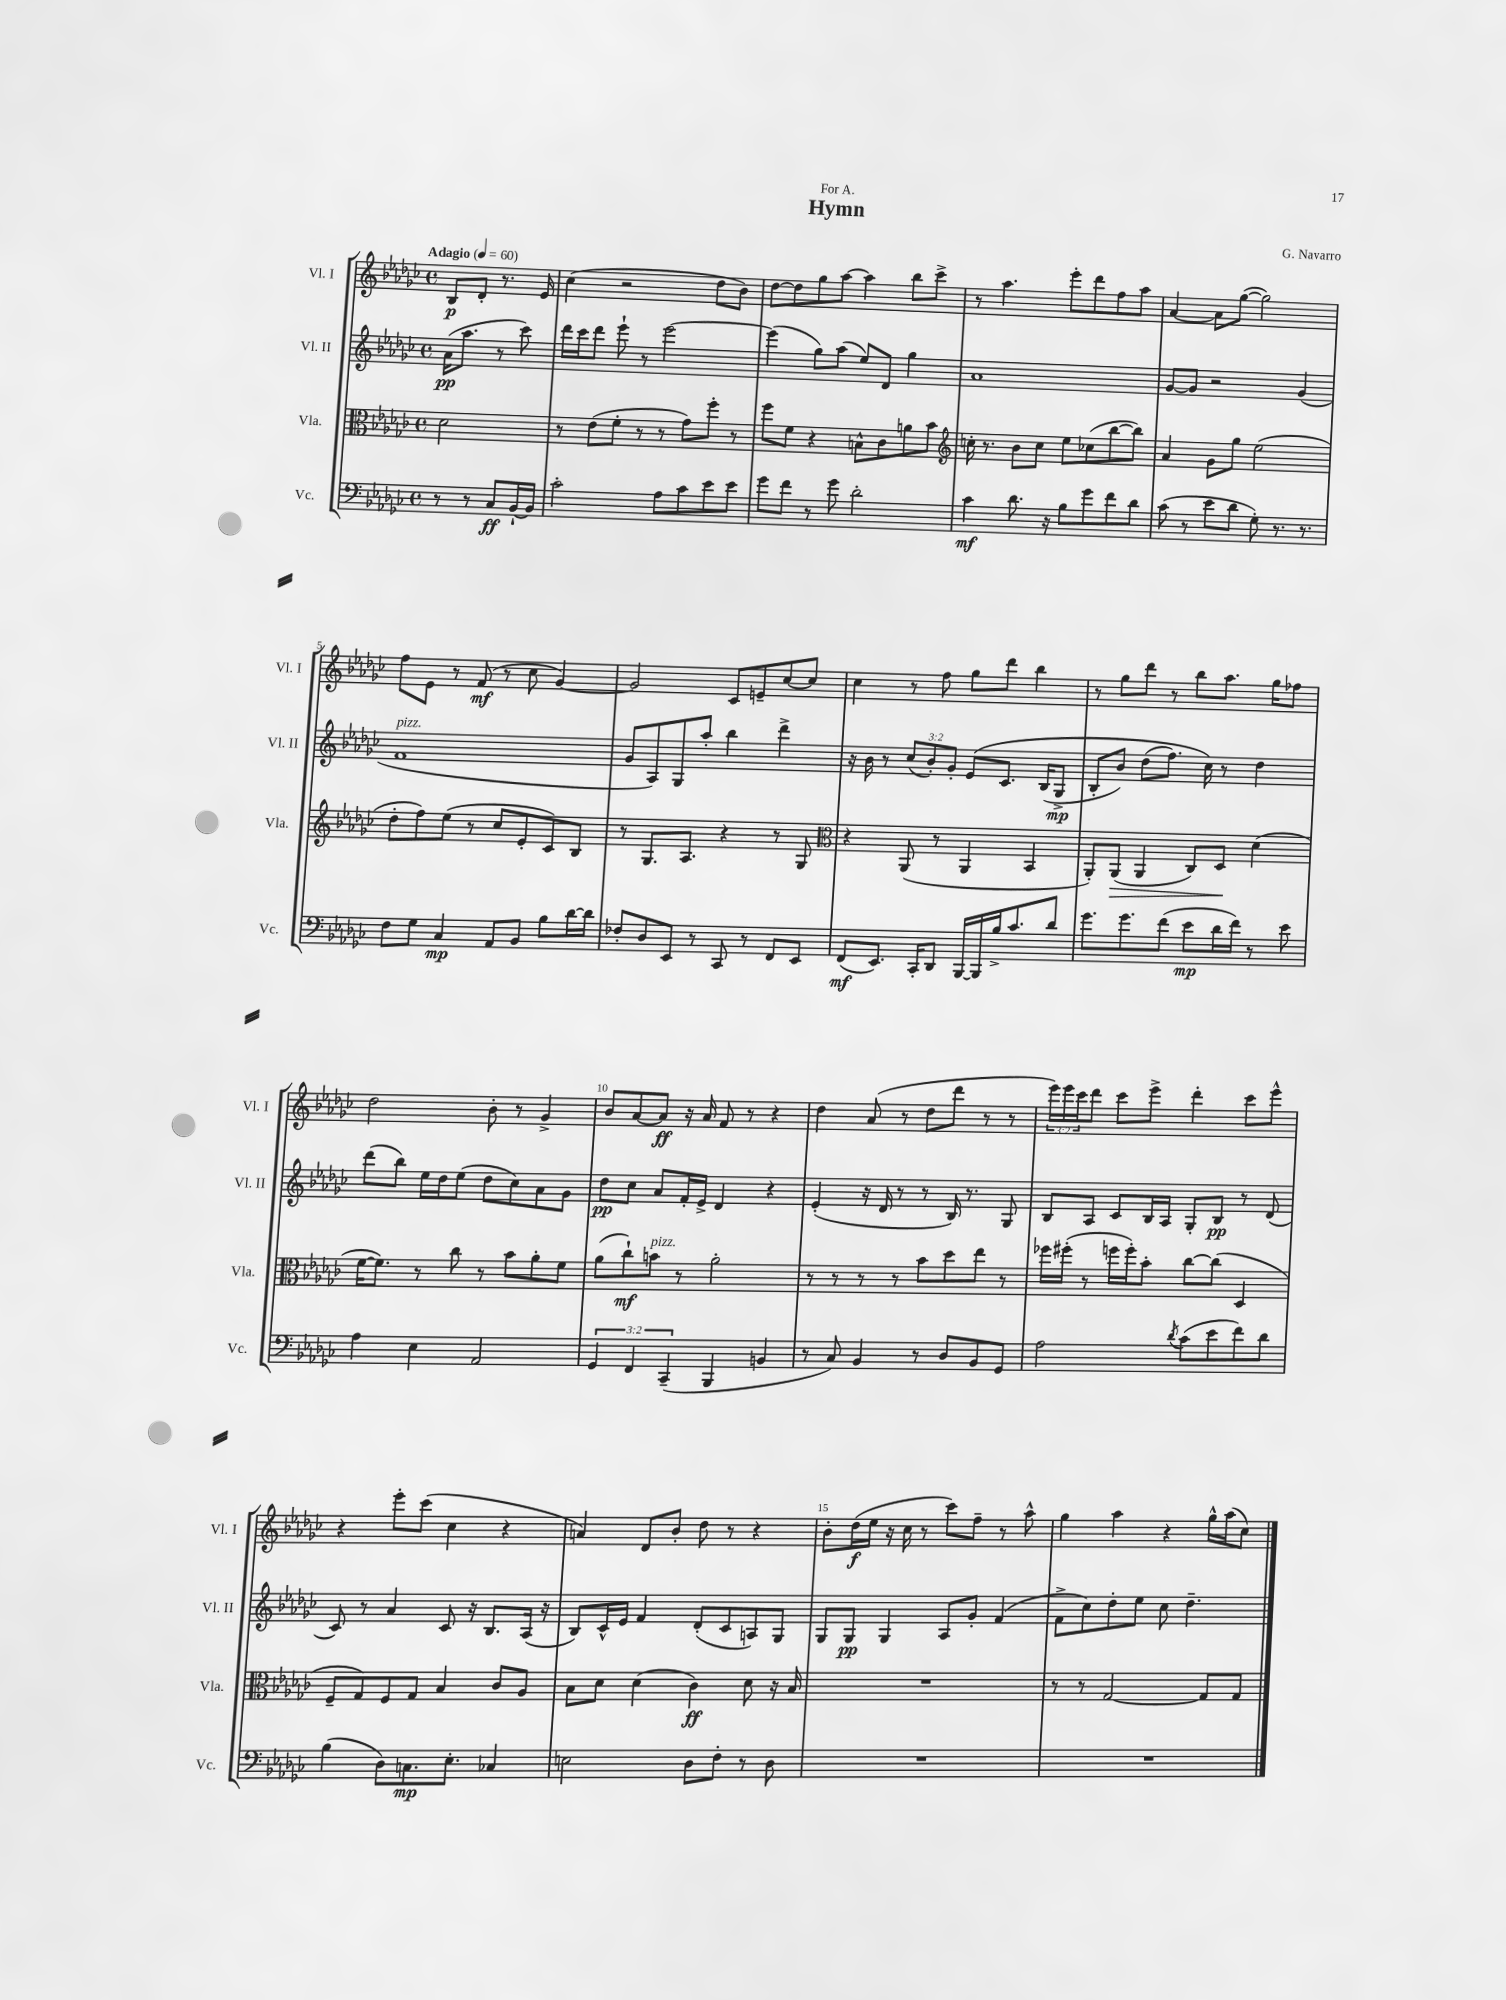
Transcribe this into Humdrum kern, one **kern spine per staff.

**kern	**kern	**kern	**kern
*staff4	*staff3	*staff2	*staff1
*clefF4	*clefC3	*clefG2	*clefG2
*k[b-e-a-d-g-c-]	*k[b-e-a-d-g-c-]	*k[b-e-a-d-g-c-]	*k[b-e-a-d-g-c-]
*M4/4	*M4/4	*M4/4	*M4/4
*met(c)	*met(c)	*met(c)	*met(c)
*MM60	*MM60	*MM60	*MM60
8r	2d-	(16a-	8B-
.	.	8.aa-	.
8r	.	.	8d-'
8C-	.	8r	8.r
[16BB-`	.	8ccc-)	.
16BB-]	.	.	16e-
=	=	=	=
2c-'	8r	16ddd-	(4cc-
.	.	16ccc-	.
.	(8e-	8ddd-	.
.	8f'	8eee-`	2r
.	8r	8r	.
8A-	8r	[2eee-	.
8c-	8g-)	.	.
8e-	8ff'	.	8dd-
8e-	8r	.	8b-)
=	=	=	=
8g-	8ff	(4eee-]	[8dd-
8f	8f	.	8dd-]
8r	4r	8gg-)	8gg-
8g-	.	(8aa-	[8aa-
2d-'	8B^^	8ee-)	4aa-]
.	8c-	8d-	.
.	8a	4gg-	8bb-
.	8b-	.	8ccc-^
=	=	=	=
*	*clefG2	*	*
4c-	16cc'	1a-	8r
.	8.r	.	.
.	.	.	4.aa-
8.d-	8b-	.	.
.	8cc	.	.
16r	.	.	.
8B-	8ee-	.	8eee-'
8g-	(8cc-	.	8ddd-
8f	[8bb-	.	8ff
8d-	8bb-])	.	8aa-
=	=	=	=
(8c-	4a-	[8g-	[4a-
8r	.	8g-]	.
8e-	8g-	2r	8a-]
8d-	8gg-	.	([8gg-
8G-')	(2ee-	.	2gg-])
8.r	.	.	.
.	.	(4g-	.
8.r	.	.	.
=	=	=	=
8F	8dd-'	1f	8ff
8G-	8ff)	.	8e-
4C-	(8ee-	.	8r
.	8r	.	(8f
8AA-	8cc-	.	8r
8BB-	8e-'	.	8cc-
8B-	8c-)	.	[4g-)
[16d-	8B-	.	.
16d-]	.	.	.
=	=	=	=
8F-'	8r	8g-	2g-]
8D-	8.G-	8A-)	.
8EE-	.	8G-	.
.	8.A-	.	.
8r	.	8aa-'	.
8CC-	4r	4bb-	8c-
8r	.	.	8e~
8FF	8r	4ddd-^	[8cc-
8EE-	8G-	.	8cc-]
=	=	=	=
*	*clefC3	*	*
(8FF	4r	16r	4cc-
.	.	16b-	.
8.EE-)	.	8r	.
.	(8AA-	(12cc-	8r
16CC-'	.	.	.
.	.	12b-')	.
8DD-	8r	.	8ff
.	.	12g-'	.
[16BBB-	4AA-	&(8e-	8gg-
16BBB-]	.	.	.
16B-^	.	8.c-	8ddd-
8.c-	.	.	.
.	4BB-	.	4bb-
.	.	(16B-	.
8d-	.	8G-^	.
=	=	=	=
8.g-	8AA-')	8B-'	8r
.	(8AA-	8b-)	8gg-
8.g-	.	.	.
.	4AA-	(8dd-	8ddd-
(8f	.	8.ff)	8r
8e-	8C-)	.	8bb-
.	.	16cc-&)	.
16d-	8D-	8r	8.aa-
16f)	.	.	.
8r	(4d-	4dd-	.
.	.	.	16gg-
8e-	.	.	8ff-
=	=	=	=
4A-	[16f	(8ddd-	2dd-
.	8.f])	.	.
.	.	8bb-)	.
4E-	8r	16ee-	.
.	.	16dd-	.
.	8cc-	(8ee-	.
2AA-	8r	8dd-	8b-'
.	8b-	8cc-)	8r
.	8a-'	8a-	4g-^
.	8f	8g-	.
=	=	=	=
6GG-	(8a-	8dd-	8b-
.	8cc-`)	8cc-	[8a-
6FF	.	.	.
.	8b	8a-	8a-]
(6CC-~	.	.	.
.	8r	16f'	16r
.	.	16e-^	16a-
4BBB-	2a-'	4d-	8f
.	.	.	8r
4BB	.	4r	4r
=	=	=	=
8r	8r	(4e-'	4dd-
8C-)	8r	.	.
4BB-	8r	16r	(8a-
.	.	16d-	.
.	8r	8r	8r
8r	8b-	8r	8dd-
8D-	8dd-	16B-)	8ddd-
.	.	8.r	.
8BB-	8ee-	.	8r
8GG-	8r	8G-	8r
=	=	=	=
2A-	16ff-	8B-	24eee-)
.	.	.	24eee-
.	(16ff#'	.	.
.	.	.	24ccc-
.	8r	8A-	8ddd-
.	16ff	8c-	8ccc-
.	16ff')	.	.
.	8b-'	16B-	8eee-^
.	.	16A-	.
8qd-	.	.	.
(8c-	[8cc-	8G-'	4ddd-'
8e-	(8cc-]	8B-	.
8f)	4D-	8r	8ccc-
8d-	.	(8d-	8eee-^^
=	=	=	=
(4B-	8F~	8c-)	4r
.	8G-)	8r	.
8D-)	8F	4a-	8eee-'
8.C	8G-	.	(8ccc-
.	4B-	8c-	4cc-
8.E-'	.	.	.
.	.	16r	.
.	.	8.B-	.
4C-	8c-	.	4r
.	8A-	(16A-	.
.	.	16r	.
=	=	=	=
2E	8B-	8B-)	4a)
.	8d-	16c-^^	.
.	.	16e-	.
.	(4d-	4f	8d-
.	.	.	8b-'
8D-	4c-)	(8d-'	8dd-
8F'	.	8c-	8r
8r	8d-	8A)	4r
8D-	16r	8G-	.
.	16B-	.	.
=	=	=	=
1r	1r	8G-	8b-'
.	.	8G-	(16dd-
.	.	.	16ee-
.	.	4G-	16r
.	.	.	16cc-
.	.	.	8r
.	.	8A-	8ccc-)
.	.	8g-'	8ff~
.	.	(4f	8r
.	.	.	8aa-^^
=	=	=	=
1r	8r	8f^	4gg-
.	8r	8cc-)	.
.	[2G-	8dd-'	4aa-
.	.	8ee-	.
.	.	8cc-	4r
.	.	4.dd-~	.
.	8G-]	.	16gg-^^
.	.	.	(16aa-
.	8G-	.	8cc-)
==	==	==	==
*-	*-	*-	*-
